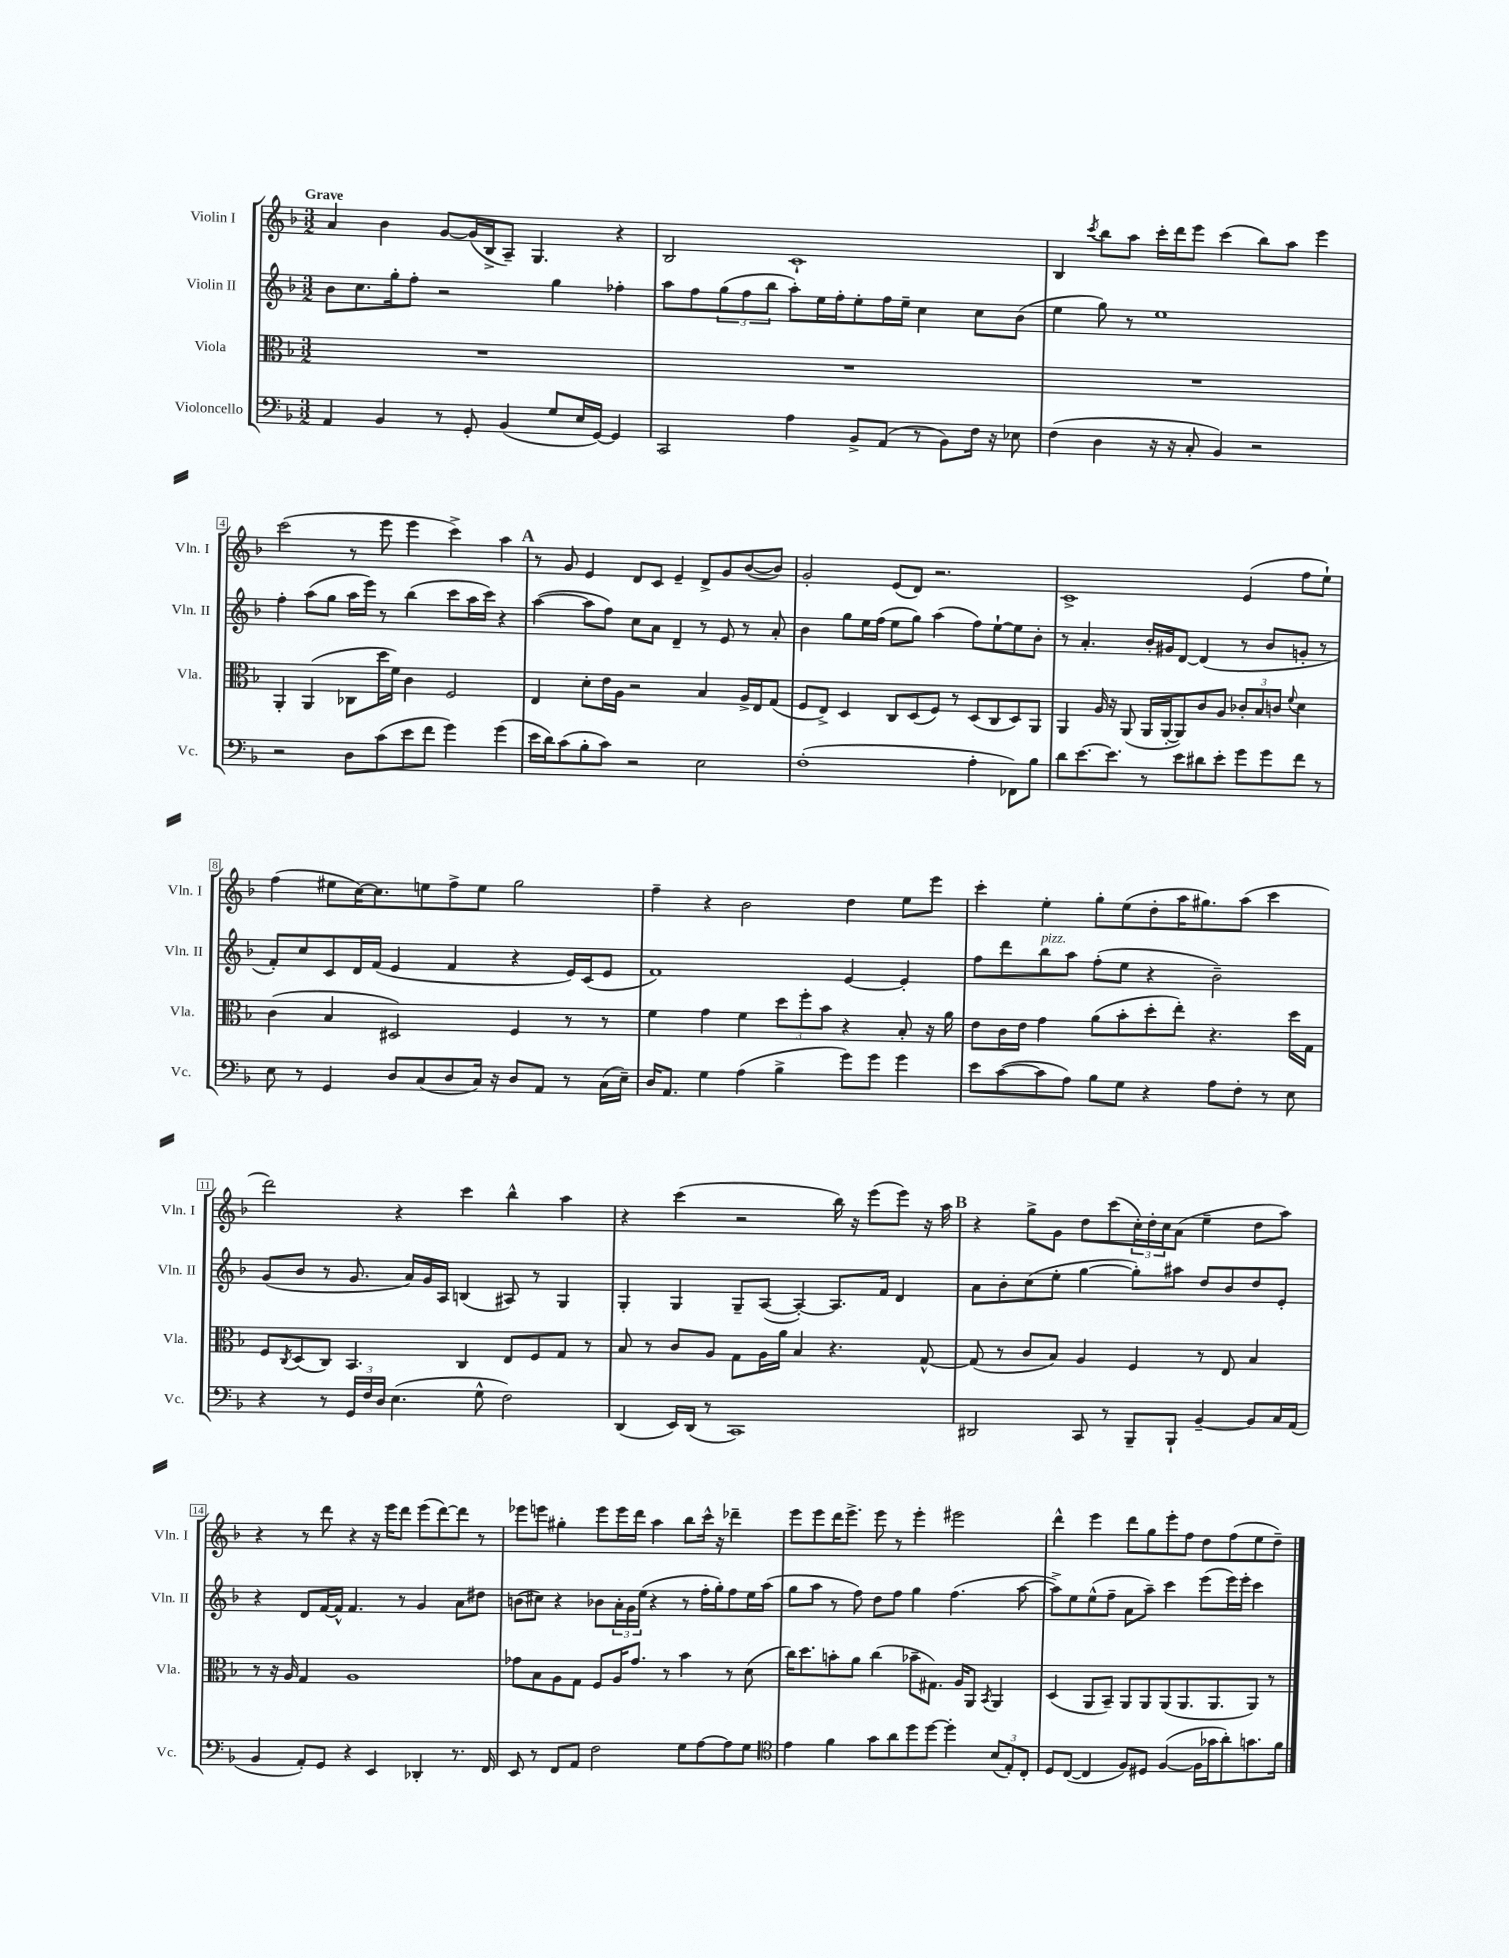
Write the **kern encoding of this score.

**kern	**kern	**kern	**kern
*staff4	*staff3	*staff2	*staff1
*clefF4	*clefC3	*clefG2	*clefG2
*k[b-]	*k[b-]	*k[b-]	*k[b-]
*M3/2	*M3/2	*M3/2	*M3/2
4AA	1.r	8b-	4a
.	.	8.cc	.
4BB-	.	.	4b-
.	.	16gg'	.
.	.	8ff'	.
8r	.	2r	[8g
8GG'	.	.	(16g]
.	.	.	16B-^
(4BB-	.	.	8A~)
.	.	.	4.G
8G	.	4gg	.
16E	.	.	.
[16GG)	.	.	.
4GG]	.	4ff-'	4r
=	=	=	=
2CC	1.r	8aa	2B-
.	.	8ff	.
.	.	(12gg	.
.	.	12ff	.
.	.	12bb-	.
4A	.	8aa')	1c`
.	.	16ee	.
.	.	16ff'	.
8BB-^	.	8ee'	.
(8AA	.	16ff	.
.	.	16ee~	.
8r	.	4cc	.
8BB-)	.	.	.
16F	.	8cc	.
16r	.	.	.
8E-	.	(8b-	.
=	=	=	=
(4F	1.r	4ee	4B-
.	.	.	8qccc
4D	.	8gg)	8bb-
.	.	8r	8aa
16r	.	1ee	16ccc'
16r	.	.	16ddd
8C'	.	.	8eee
4BB-)	.	.	(4ccc
2r	.	.	8bb-)
.	.	.	8aa
.	.	.	4eee
=	=	=	=
2r	4AA'	4ff'	(2ccc
.	(4AA	(8aa	.
.	.	8gg	.
8D	8C-	16aa	8r
.	.	16eee)	.
(8c	16dd	8r	8eee
.	16f)	.	.
8e	4c	(4bb-	4eee
8f	.	.	.
4g)	2F	8ccc	4ccc^)
.	.	16aa	.
.	.	16ccc)	.
(4g	.	4r	4aa
=	=	=	=
16e	4E	([4aa	8r
16d)	.	.	.
(8c	.	.	8g
8B-'	8d'	8aa]	4e
8c)	16e	8ff)	.
.	16A	.	.
2r	2r	8cc	8d
.	.	8a	8c
.	.	4d~	4e~
2E	4B-	8r	8d^
.	.	8e	8g
.	16A^	8r	([8b-
.	16E	.	.
.	(8G	8a'	8b-])
=	=	=	=
(1F'	8F	4b-	2g'
.	8E^)	.	.
.	4D	8gg	.
.	.	16ee	.
.	.	(16ff	.
.	8C	8ee	(8e
.	(8D	8gg)	8d)
.	8F)	(4aa	2.r
.	8r	.	.
4A'	(8D	8ff)	.
.	8C	[8ee`	.
8FF-)	8D)	8ee]	.
8B-	8AA	8b-'	.
=	=	=	=
8d	4AA	8r	1c^
[8.e	.	4.a'	.
.	16A	.	.
8.e]	16r	.	.
.	(8AA	.	.
8r	16AA	16b-'	.
.	[16AA'	16g#	.
8e	8AA])	[8d	.
8d#	8c	(4d]	.
8e'	8A	.	.
8g	12c-'	8r	(4e
.	12B-	.	.
8g	.	8b-	.
.	12c	.	.
.	8qqf	.	.
8f	4d	8g'	8ff
8r	.	8r	8ee`)
=	=	=	=
8E	(4c	8f')	(4ff
8r	.	8cc	.
4GG	4B-	8c	8ee#
.	.	16d	[16cc)
.	.	(16f	8.cc]
8D	2D#)	4e	.
(8C	.	.	8ee
8D	.	4f	8ff^
16C)	.	.	8ee
16r	.	.	.
8D	4F	4r	2gg
8AA	.	.	.
8r	8r	16e)	.
.	.	(16c	.
(16C	8r	8e	.
16E~)	.	.	.
=	=	=	=
16D	4f	1f)	4ff~
8.AA	.	.	.
4G	4g	.	4r
(4A	4f	.	2b-
4B-^	12dd	.	.
.	12ff'	.	.
.	12b-	.	.
8g)	4r	[4e	4dd
8g	.	.	.
4g	8B-'	4e']	8ee
.	16r	.	8eee
.	16a	.	.
=	=	=	=
8e	8e	8ff	4ccc'
([8c	16c	8ddd	.
.	16e	.	.
8c]	4g	8bb-	4ee'
8A)	.	8aa	.
8B-	(8a	(8ff'	8gg'
8G	8b-'	8ee	(8ee
4r	8dd'	4r	8dd'
.	8ee')	.	16aa
.	.	.	8.gg#)
8A	4.r	2b-~)	.
8F'	.	.	(8aa
8r	.	.	4ccc
8E	16dd	.	.
.	16G	.	.
=	=	=	=
4r	8F	(8g	2ddd)
.	8qC	.	.
.	(8D	8b-	.
8r	8C)	8r	.
24GG	4.BB-	8.g	.
24F	.	.	.
24D	.	.	.
(4.E	.	.	4r
.	.	16a)	.
.	.	16g	.
.	.	16A	.
.	4C	(4B	4ccc
8G^^	.	.	.
2F)	8E	8A#)	4bb-^^
.	8F	8r	.
.	8G	4G	4aa
.	8r	.	.
=	=	=	=
(4DD	8B-	4G'	4r
.	8r	.	.
16EE)	8c	4G	(4ccc
(16DD	.	.	.
8r	8A	.	.
1CC)	8G	8G~	2r
.	16A	([8A	.
.	16a	.	.
.	4B-	4A'_)	.
.	4.r	8.A]	16bb-)
.	.	.	16r
.	.	.	(8eee
.	.	16f	.
.	.	4d	8eee)
.	[8G^^	.	16r
.	.	.	16aa
=	=	=	=
2DD#	(8G]	8a	4r
.	8r	8b-'	.
.	8c	(8cc	8gg^
.	8B-)	8ee'	8g
8CC	4A	[4gg	8dd
8r	.	.	(8ccc
8BBB-~	4F	8gg'])	24cc')
.	.	.	24dd'
.	.	.	24cc
8BBB-`	.	8aa#	(8a
[4BB-~	8r	8dd	4ee~
.	8E	8b-	.
8BB-]	4B-	8dd	8dd
16C	.	8e'	8aa)
(16AA	.	.	.
=	=	=	=
4BB-	8r	4r	4r
.	16r	.	.
.	16A	.	.
8AA')	4G	8d	8r
8GG	.	[16f	8ddd
.	.	16f^^]	.
4r	1A	4.f	4r
4EE	.	.	16r
.	.	.	16eee
.	.	8r	8ddd
4DD-'	.	4g	(8eee
.	.	.	[8ddd)
8.r	.	8a	8ddd]
.	.	8dd#	8r
16FF	.	.	.
=	=	=	=
8EE	8g-	(8b	8eee-
8r	8B-	8cc#)	8eee
8FF	8A	4r	4gg#'
8AA	8G	.	.
2F	8F	8b-	8eee
.	16A	24a'	16eee
.	.	24g	.
.	8.g-	.	16ddd
.	.	(24ee	.
.	.	4r	4aa
.	8r	.	.
8G	4b-	8r	8bb-
[8A	.	16ff'	16ccc^^
.	.	16gg')	16r
8A]	8r	8ff	4ddd-~
8G	(8d	16ee	.
.	.	(16aa	.
=	=	=	=
*clefC4	*	*	*
4e	16cc)	8gg	8eee
.	8.dd	.	.
.	.	8aa	8eee
4f	8b'	8r	16ddd
.	.	.	8.eee^
.	8a	8ff)	.
8g	(4cc	8dd	8eee
8a	.	8ff	8r
8dd	8b-~	4gg	4eee'
[8dd	8.G#)	.	.
4dd']	.	(4.ff	2eee#
.	16A	.	.
.	8AA	.	.
.	8qBB-	.	.
(12B-	4AA	.	.
12E')	.	.	.
.	.	[8aa	.
12C'	.	.	.
=	=	=	=
8D	(4D	8aa^])	4ddd^^
([8C	.	8ee	.
4C]	8AA	(8ee^^	4eee
.	8BB-~)	8ff~	.
8F)	8AA	8a	8ddd
8D#	8AA	8aa~)	8gg
([4F	(8AA	4ccc	8eee'
.	8.AA	.	8ff
16F]	.	(8eee	8dd
16g-	8.AA	.	.
8a')	.	16eee)	(8ff
.	.	16eee'	.
8.g	8AA)	4ccc	8ee
.	8r	.	8dd~)
16f	.	.	.
==	==	==	==
*-	*-	*-	*-
